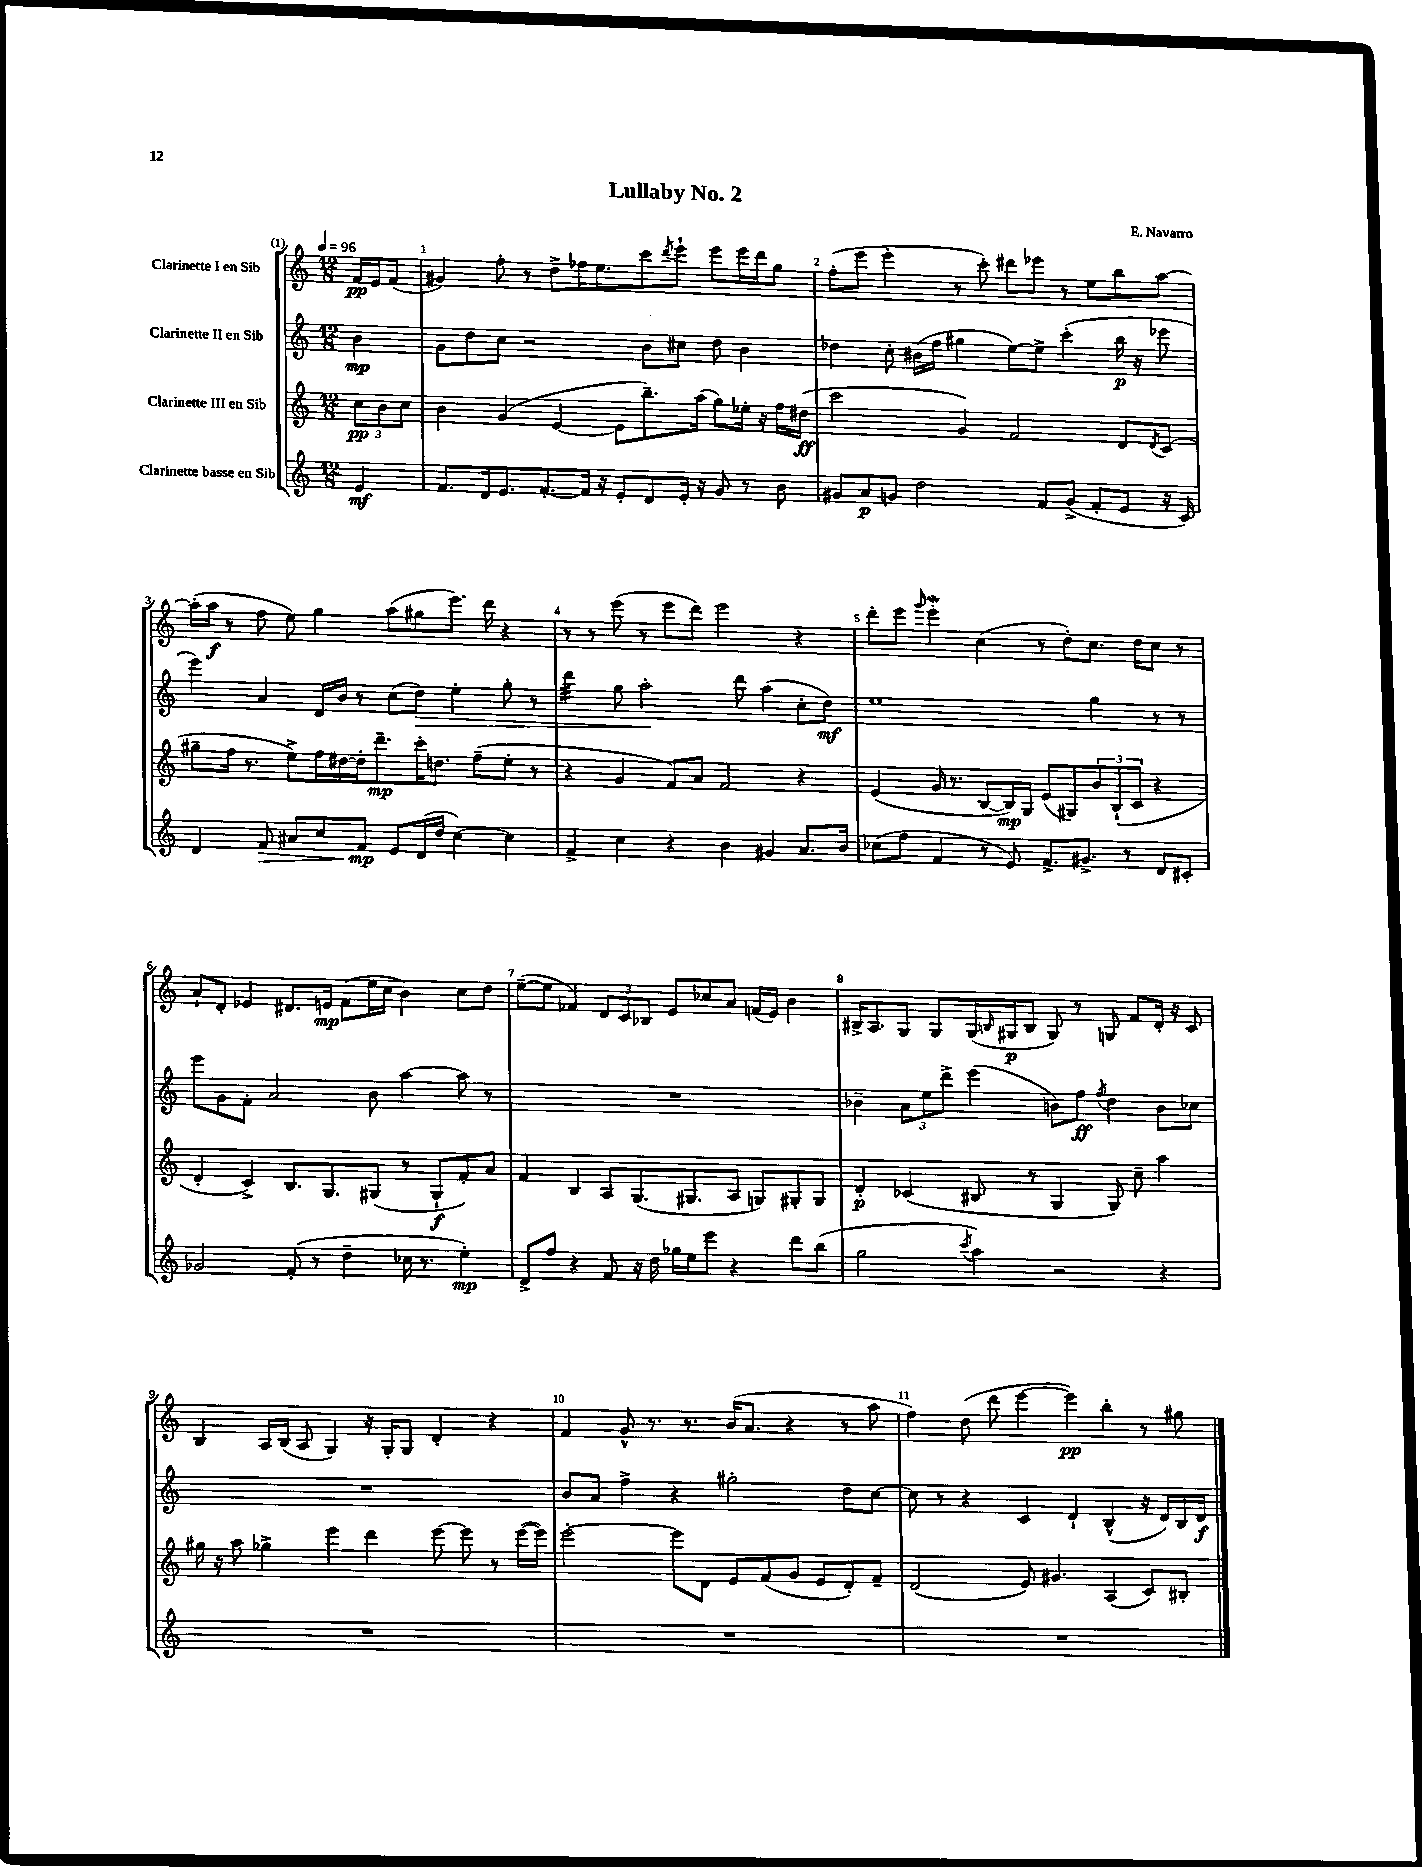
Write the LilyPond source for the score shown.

\header { title = "Lullaby No. 2" composer = "E. Navarro" }
<<
\new StaffGroup <<
\new Staff = "s0" \with { instrumentName = "Clarinette I en Sib" } {
    \clef treble \key c \major \numericTimeSignature \time 12/8 \partial 4 \tempo 4 = 96
    f'16\pp e'16 f'8( |
    gis'4) f''8-. r8 d''8-> fes''16 e''8. c'''8 \acciaccatura { d'''8 } e'''8-! e'''8 e'''16 d'''16 g''8 |
    f''8-.( e'''8 e'''4-. r8 c'''8-.) dis'''8 ees'''8 r8 e''8 b''8 a''8~ |
    a''16-.( a''16\f r8 f''8 e''8) g''4 a''8( gis''8 e'''8.) d'''16 r4 |
    r8 r8 e'''8( r8 e'''8 d'''8) e'''2 r4 |
    d'''8-. e'''8 \grace { g'''16 } e'''4-.\mordent c''4( r8 d''8-.) c''8. d''16 c''8 r8 |
    a'8-! d'8-. ees'4 dis'8. e'16\mp f'8( e''16 c''16 b'4) c''8 d''8 |
    e''8~--( e''8 fes'4) \tuplet 3/2 { d'8 c'8 bes8 } e'8 ces''8 a'8 f'16( e'16) b'4 |
    bis16-> a8. g8 g8 g16( \grace { b16 } gis16\p b8 gis8) r8 g8 f'8 d'16-. r16 c'8 |
    b4 a16 b16( a8 g4) r16 g16-. g8 d'4-. r4 |
    f'4 g'8-^ r8. r8. b'16( a'8. r4 r8 a''8 |
    f''4) d''8( d'''8 e'''4~ e'''4\pp) b''4-. r8 gis''8 \bar "|." |
}
\new Staff = "s1" \with { instrumentName = "Clarinette II en Sib" } {
    \clef treble \key c \major \numericTimeSignature \time 12/8 \partial 4
    b'4\mp |
    g'8 d''8 c''8 r2 b'8 cis''8 d''8 b'4 |
    des''4 c''8-. bis'16( f''16 gis''4 e''8~) e''8-> c'''4-.( b''16\p r16 ees'''8 |
    e'''4) a'4 d'16 b'16 r8 c''8( d''8\>) e''4-. g''8-. r8 |
    d'''4:32 g''8 a''2-.\! d'''8 a''4( c''8-. d''8\mf) |
    e''1 g''4 r8 r8 |
    e'''8 g'8 f'8-. a'2 b'8 a''4~ a''8 r8 |
    R1. |
    bes'4-- \tuplet 3/2 { a'8 e''8 d'''8-> } e'''4( b'8) f''8\ff \acciaccatura { f''8 } d''4 b'8 ces''8 |
    R1. |
    b'8 a'8 f''4-> r4 gis''2-. d''8 c''8~ |
    c''8 r8 r4 c'4 d'4-! b4-^( r16 d'16) b16 d'16\f \bar "|." |
}
\new Staff = "s2" \with { instrumentName = "Clarinette III en Sib" } {
    \clef treble \key c \major \numericTimeSignature \time 12/8 \partial 4
    \tuplet 3/2 { c''8\pp b'8 c''8 } |
    b'4 g'4( e'4~ e'8 b''8.--) a''16( g''8) ees''16-. r16 f''16 dis''16\ff( |
    c'''2 g'4) f'2 d'8 \acciaccatura { d'8 } c'8( |
    gis''8-- f''16 r8. e''8->) f''16 dis''16~ dis''16-. d'''8.--\mp c'''16-. d''8. f''8--( e''8-. r8 |
    r4 g'4 f'8) a'8 f'2 r4 |
    e'4( g'16 r8. b8~ b16\mp) g16 e'8( gis8) \tuplet 3/2 { b'8 b8-!( c'8 } r4 |
    d'4-. c'4->) b8. g8. gis8( r8 gis8-!\f f'8-.) a'8 |
    f'4 b4 a8 g8.( gis8. a8 g8) gis8-. gis8 |
    d'4-.\p ces'4( bis8 r8 g4 g8) c''8-- a''4 |
    gis''16 r16 a''8 ges''4-> e'''4 d'''4 e'''8~ e'''8 r8 e'''16~( e'''16) |
    e'''2~-. e'''8 d'8 e'8 f'8( g'8 e'8 d'8-.) f'8-- |
    d'2( e'8) gis'4. a4( c'8) bis8-. \bar "|." |
}
\new Staff = "s3" \with { instrumentName = "Clarinette basse en Sib" } {
    \clef treble \key c \major \numericTimeSignature \time 12/8 \partial 4
    e'4\mf |
    f'8. d'16 e'8. f'8.~-. f'16 r16 e'8-. d'8 e'16-. r16 g'8 r8 b'8 |
    gis'8 a'8\p g'8 d''2 f'8 g'8->( f'8-. e'8 r16 c'16) |
    d'4 f'8\> ais'8 c''8 f'8\mp\! e'8 d'16( d''16 c''4~) c''4 |
    f'4-> c''4 r4 b'4 gis'4 a'8. b'16 |
    ces''8( f''8 f'4 r8 e'8) f'8.-> gis'8.-> r8 d'8 cis'8-. |
    ges'2 f'8-.( r8 d''4-- ces''16 r8. e''4-.\mp) |
    d'8-> f''8 r4 f'8 r16 d''16 ges''16 e''16 e'''8 r4 d'''8 b''8( |
    g''2 \acciaccatura { c'''8 } a''4) r2 r4 |
    R1. |
    R1. |
    R1. \bar "|." |
}
>>
>>
\layout { \context { \Score \override BarNumber.break-visibility = ##(#f #t #t) barNumberVisibility = #all-bar-numbers-visible } }
